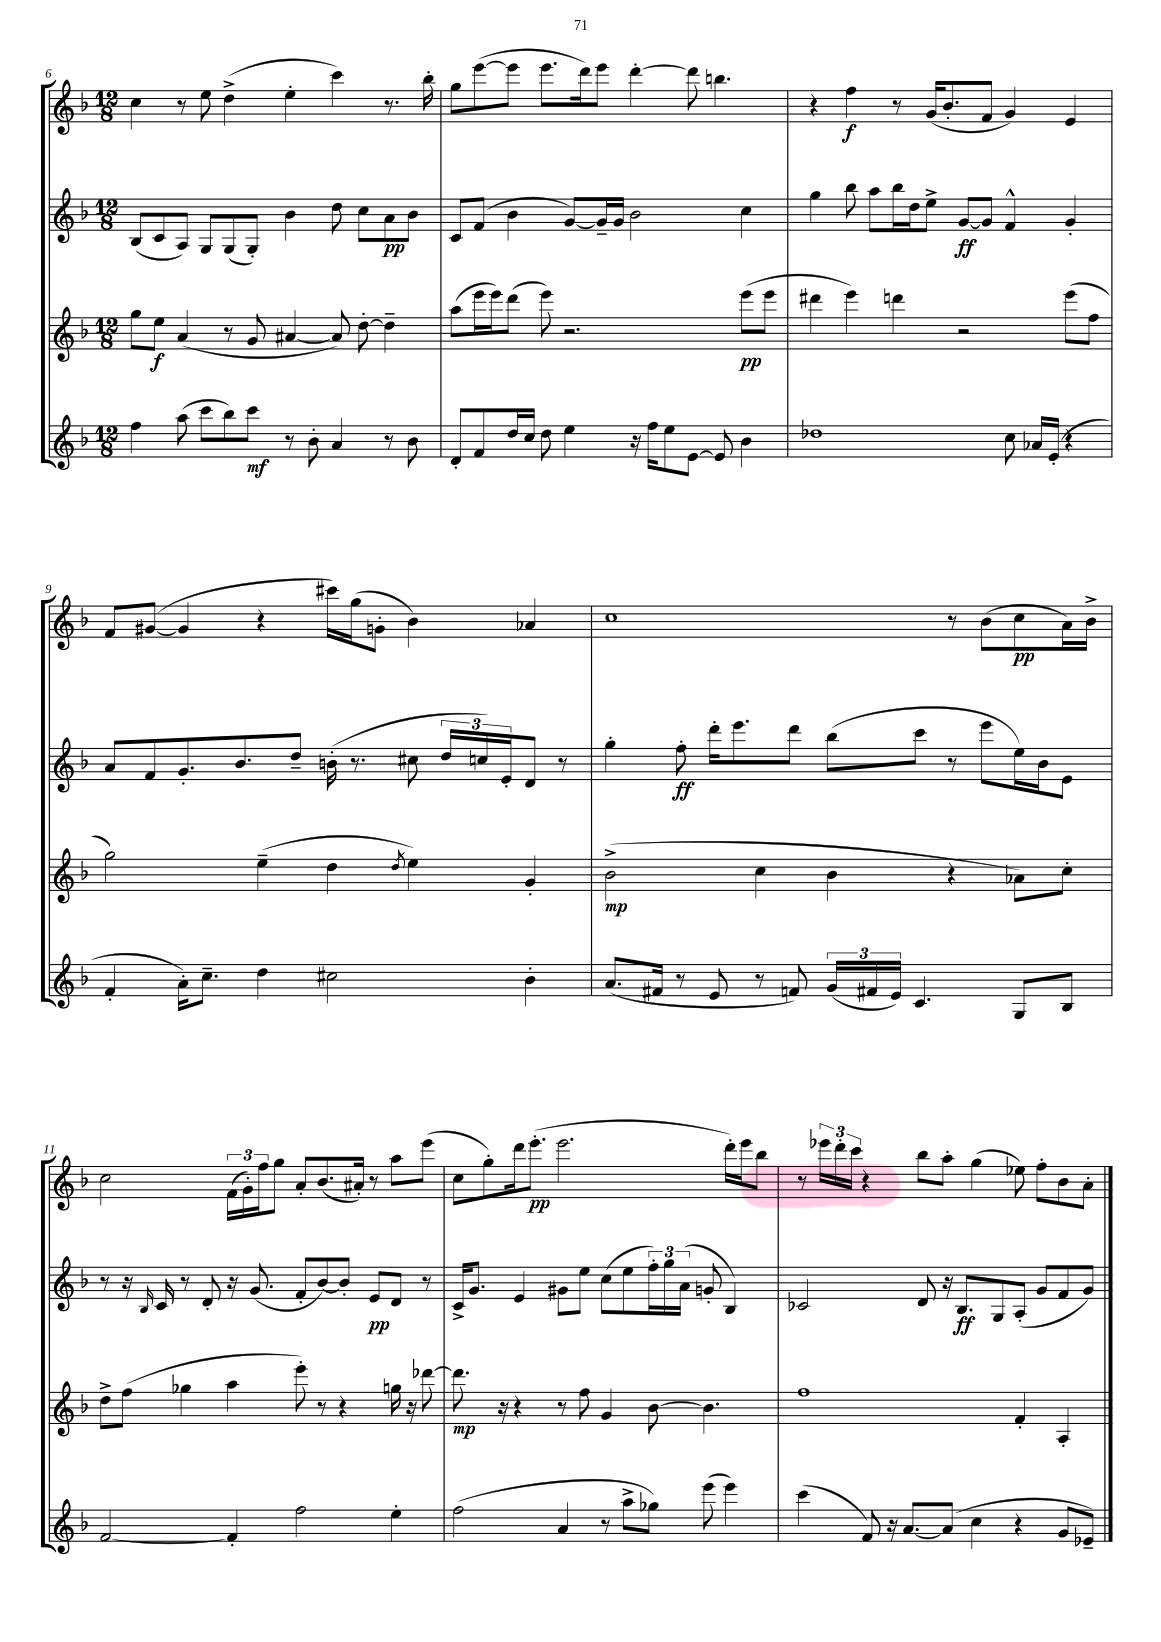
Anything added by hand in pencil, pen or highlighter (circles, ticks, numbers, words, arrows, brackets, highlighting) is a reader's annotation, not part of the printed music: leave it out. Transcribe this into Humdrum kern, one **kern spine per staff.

**kern	**kern	**kern	**kern
*staff4	*staff3	*staff2	*staff1
*clefG2	*clefG2	*clefG2	*clefG2
*k[b-]	*k[b-]	*k[b-]	*k[b-]
*M12/8	*M12/8	*M12/8	*M12/8
4ff	8gg	(8B-	4cc
.	8ee	8c	.
(8aa	(4a	8A)	8r
8ccc	.	8G	8ee
8bb-)	8r	(8G	(4dd^
8ccc	8g	8G')	.
8r	[4a#	4b-	4ee'
8b-'	.	.	.
4a	8a#])	8dd	4ccc)
.	[8dd'	8cc	.
8r	4dd~]	8a	8.r
8b-	.	8b-	.
.	.	.	16bb-'
=	=	=	=
8d'	(8aa	8c	8gg
8f	16eee	(8f	([8eee
.	16eee)	.	.
16dd	(8ddd	4b-	8eee]
16cc	.	.	.
8dd	8eee)	.	8.eee
4ee	2.r	[8g)	.
.	.	.	16ddd)
.	.	16g~]	8eee
.	.	16g	.
16r	.	2b-	[4ddd'
16ff	.	.	.
8ee	.	.	.
[8e	.	.	8ddd]
8e]	.	.	4.bb
4b-	(8eee	4cc	.
.	8eee	.	.
=	=	=	=
1dd-	4ddd#	4gg	4r
.	4eee)	8bb-	4ff
.	.	8aa	.
.	4ddd	16bb-	8r
.	.	16dd	.
.	.	8ee^	(16g
.	.	.	8.b-'
.	2r	[8g	.
.	.	8g]	8f
8cc	.	4f^^	4g)
16a-	.	.	.
(16e'	.	.	.
4r	(8eee	4g'	4e
.	8ff	.	.
=	=	=	=
4f'	2gg)	8a	8f
.	.	8f	([8g#
16a')	.	8.g'	4g#]
8.cc~	.	.	.
.	.	8.b-	.
4dd	(4ee~	.	4r
.	.	8dd~	.
2cc#	4dd	(16b'	16ccc#)
.	.	8.r	(16gg
.	.	.	8g'
.	8qdd	.	.
.	4ee)	8cc#	4b-)
.	.	24dd	.
.	.	24cc)	.
.	.	24e'	.
4b-'	4g'	8d	4a-
.	.	8r	.
=	=	=	=
(8.a	(2b-^	4gg'	1cc
16f#	.	.	.
8r	.	8ff'	.
8e	.	16ddd'	.
.	.	8.eee	.
8r	4cc	.	.
8f)	.	8ddd	.
(24g	4b-	(8bb-	.
24f#	.	.	.
24e)	.	.	.
4.c	.	8ccc	.
.	4r	8r	8r
.	.	8eee	(8b-
8G	8a-)	16ee)	8cc
.	.	16b-	.
8B-	8cc'	8e	16a)
.	.	.	16b-^
=	=	=	=
[2f	8dd^	8r	2cc
.	(8ff	16r	.
.	.	16qqB-	.
.	.	16c	.
.	4gg-	8r	.
.	.	8d'	.
4f']	4aa	16r	(24f
.	.	.	24g')
.	.	(8.g	.
.	.	.	24ff
.	.	.	8gg
2ff	8eee')	8f'	8a'
.	8r	[8b-)	(8.b-
.	4r	8b-']	.
.	.	.	16a#')
.	.	8e	8r
4ee'	16gg	8d	8aa
.	16r	.	.
.	[8ddd-	8r	(8eee
=	=	=	=
(2ff	8.ddd-]	16c^	8cc
.	.	8.g	.
.	.	.	8gg')
.	16r	.	.
.	4r	4e	16ddd
.	.	.	(8.eee'
4a	8r	8g#	2.eee
.	8ff	8ee	.
8r	4g	(8cc	.
8aa^	.	8ee	.
8gg-)	[8b-	24ff')	.
.	.	24gg	.
.	.	(24a	.
(8eee	4.b-]	8g'	.
4eee)	.	4B-)	16ddd')
.	.	.	16eee
.	.	.	8bb-
=	=	=	=
(4ccc	1ff	2c-	8r
.	.	.	24eee-
.	.	.	24ddd'
.	.	.	24ccc
8f)	.	.	4r
16r	.	.	.
[8.a	.	.	.
.	.	8d	8bb-
(8a]	.	16r	8aa'
.	.	8.B-	.
4cc	.	.	(4gg
.	.	8G	.
4r	4f'	(8A'	8ee-)
.	.	8g	8ff'
8g	4A'	8f	8b-
8e-~)	.	8g)	8a'
==	==	==	==
*-	*-	*-	*-
